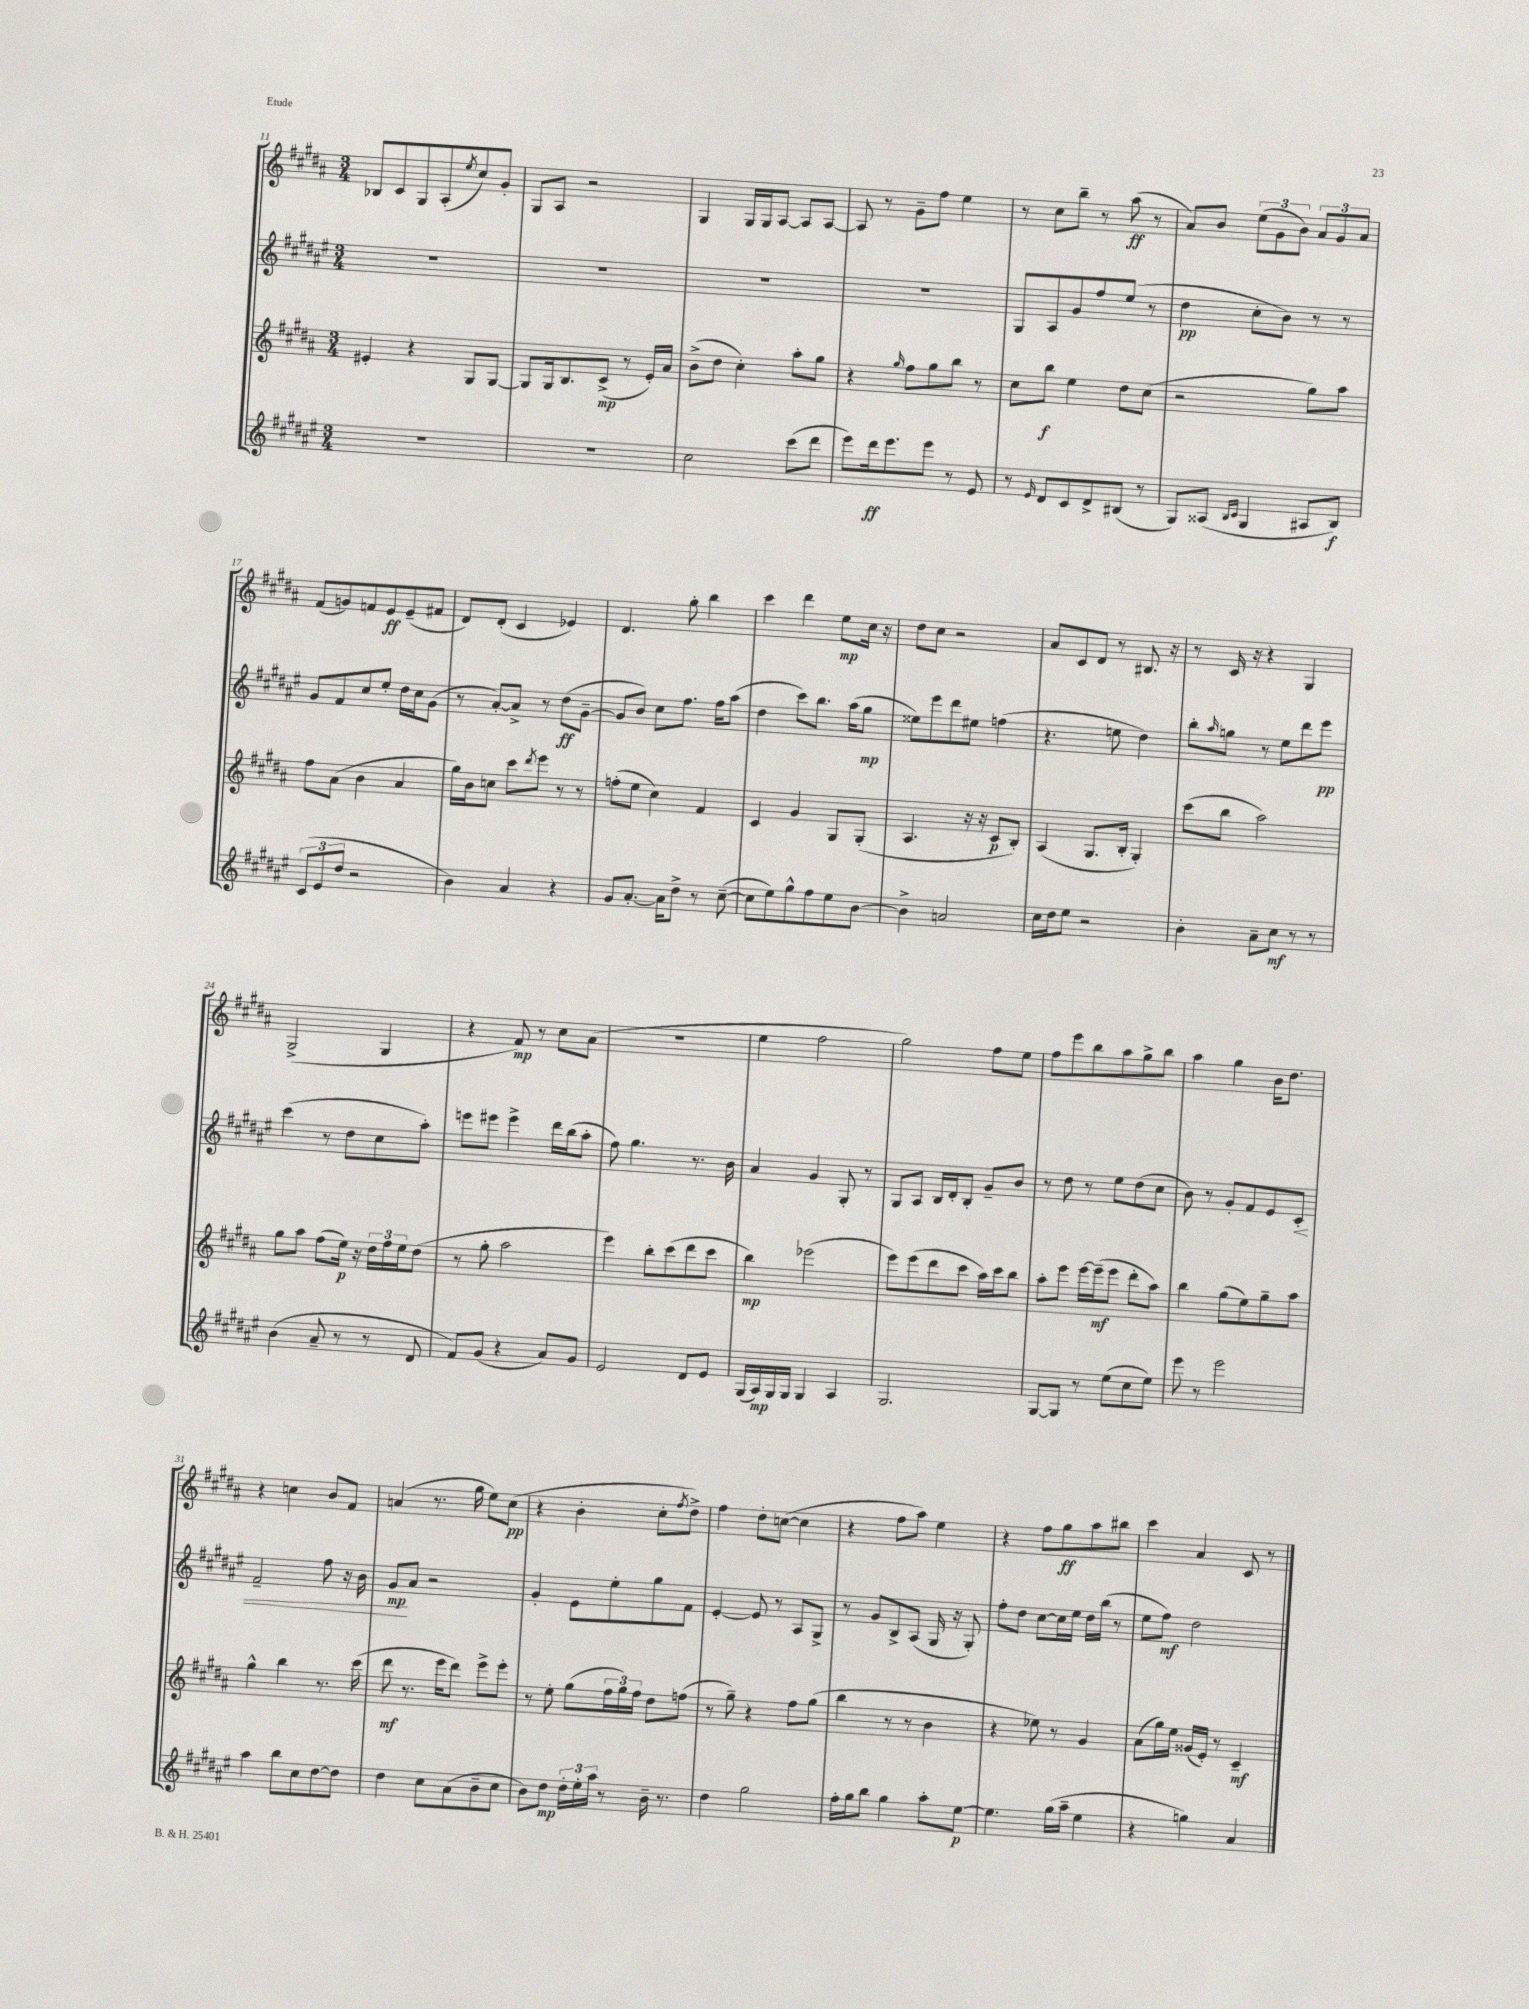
<<
\new StaffGroup <<
\new Staff = "s0" {
    \clef treble \key b \major \numericTimeSignature \time 3/4
    bes8 cis'8 gis8 ais8-.( \acciaccatura { e''8 } cis''8) gis'8-. |
    gis8 ais8 r2 |
    gis4 gis16 gis16 ais8~ ais8 ais8~ |
    ais8 r8 gis'8-- fis''8 e''4 |
    r8 cis''8 b''8-- r8 ais''8\ff( r8 |
    ais'8) b'8 \tuplet 3/2 { e''8( gis'8 b'8) } \tuplet 3/2 { ais'8 gis'8 ais'8 } |
    fis'8( g'8) f'8 e'8\ff e'8--( fis'8 |
    dis'8) dis'8-.( cis'4 ees'4) |
    dis'4. gis''8-. b''4 |
    cis'''4 dis'''4 e''8\mp cis''16 r16 |
    dis''8 cis''8 r2 |
    ais'8 cis'8 dis'8 r8 bis8. r16 |
    r8 cis'16 r16 r4 gis4 |
    gis2->( gis4 |
    r4 fis'8\mp) r8 cis''8 ais'8( |
    R2. |
    e''4 fis''2 |
    gis''2) fis''8 e''8 |
    fis''8 e'''8 b''8 ais''8 gis''8-> b''8 |
    ais''4 gis''4 b'16 dis''8. |
    r4 c''4 b'8 fis'8 |
    a'4( r8. gis''16 e''8) cis''8\pp( |
    r4 b'4-. cis''8-. \acciaccatura { fis''8 } dis''8->) |
    fis''4 dis''8-. c''8~( c''4 |
    r4 fis''8 ais''8) e''4 |
    r4 fis''8 gis''8\ff ais''8 bis''8 |
    cis'''4 ais'4 cis'8 r8 \bar "|." |
}
\new Staff = "s1" {
    \clef treble \key fis \major \numericTimeSignature \time 3/4
    R2. |
    R2. |
    R2. |
    R2. |
    gis8 ais8 gis'8 fis''8 eis''8( r8 |
    dis''4\pp cis''8-. b'8) r8 r8 |
    gis'8 fis'8 cis''8 eis''8-. dis''16 cis''16 gis'8( |
    r8 ais'8~-.) ais'8-> r8 dis''8\ff( gis'8~-- |
    gis'8 b'8) cis''8 fis''8. fis''16 ais''8( |
    dis''4 cis'''8) b''8. ais''16( gis''8\mp |
    eisis''8) eis'''8 dis'''8 eis''8 f''4( |
    r4. e''8 dis''4) |
    b''8-. \grace { ais''16 } g''8 r8 eis''8 dis'''8 eis'''8\pp |
    cis'''4( r8 dis''8 cis''8 ais''8-.) |
    e'''8 eis'''8 eis'''4-> dis'''16 b''16( ais''8-. |
    fis''8) gis''4. r8. b'16 |
    ais'4 gis'4 gis8-. r8 |
    gis8 ais8 b16 dis'16-. b8-. gis'8-- b'8 |
    r8 dis''8 r8 eis''8 dis''8( cis''8 |
    b'8) r8 gis'8-. fis'8 eis'8 cis'8-.\< |
    fis'2-- fis''8 r16 b'16 |
    gis'8\mp\! ais'8 r2 |
    gis'4-. eis'8 eis''8-. gis''8 fis'8 |
    eis'4~-. eis'8 r8 ais8 gis8-> |
    r8 gis'8 b8-> ais8( gis16 r16 gis8-.) |
    fis''8-. dis''8 cis''8~ cis''16 eis''16 dis''16 b''16( r8 |
    eis''8 fis''8\mf) dis''2 \bar "|." |
}
\new Staff = "s2" {
    \clef treble \key b \major \numericTimeSignature \time 3/4
    eis'4-. r4 gis8 gis8~ |
    gis8 gis16 b8. cis'8->\mp( r8 e'16-.) ais'16 |
    b'8->( dis''8 cis''4-.) ais''8-. gis''8 |
    r4 \grace { gis''16 } fis''8 gis''8 b''8 r8 |
    cis''8 b''8\f e''4 dis''8 cis''8( |
    r2 gis''8) ais''8 |
    fis''8 ais'8( b'4 ais'4 |
    gis''16) b'16 c''8 cis'''8 \acciaccatura { dis'''8 } e'''8 r8 r8 |
    f''8-.( e''8 cis''4) fis'4 |
    cis'4 gis'4 gis8 gis8-.( |
    ais4. r16 r16 cis'8\p b8-.) |
    ais4( gis8. b16-. gis4-.) |
    cis'''8( b''8 ais''2) |
    gis''8 ais''8 fis''8( e''16\p) r16 \tuplet 3/2 { dis''16 fis''16 e''16 } dis''8( |
    r8 gis''8-. ais''2 |
    e'''4) b''8-. cis'''8( dis'''8 cis'''8 |
    b''4\mp) ees'''2( |
    e'''8) e'''8( dis'''8 cis'''8 ais''16) cis'''16 b''8 |
    ais''8-. e'''8 e'''16~ e'''16--\mf( e'''8 dis'''8-. ais''8) |
    b''4 gis''8( e''8) gis''8-- ais''8 |
    gis''4-^ b''4 r8. cis'''16( |
    dis'''8\mf r8. e'''16 dis'''8) e'''8-> e'''8-. |
    r8 e''8-. gis''8( \tuplet 3/2 { fis''16 gis''16) fis''16 } dis''8 f''8( |
    r8 gis''8--) r4 fis''8 gis''8( |
    b''4 r8 r8 b'4 |
    r4 ees''8) r8 gis'4 |
    ais'8( gis''16) e''16 gisis'16( e'16-.) r8 cis'4--\mf \bar "|." |
}
\new Staff = "s3" {
    \clef treble \key fis \major \numericTimeSignature \time 3/4
    R2. |
    R2. |
    cis''2 cis'''8( dis'''8 |
    eis'''8) dis'''16\ff eis'''8. eis'''8 r8 eis'8 |
    r8 \grace { eis'16 } dis'8 cis'8 dis'8-> bis8( r8 |
    gis8) aisis8( \grace { b16 cis'16 } gis4 ais8 b8\f) |
    \tuplet 3/2 { cis'8( eis'8 dis''8 } r2 |
    b'4) ais'4 r4 |
    gis'8 ais'8.~-. ais'16 dis''8-> r8 cis''8~--( |
    cis''8 eis''8) gis''8-^ fis''8 eis''8 b'8~ |
    b'4-> a'2 |
    cis''16 dis''16 eis''8 r2 |
    b'4-. ais'8-- cis''8\mf r8 r8 |
    b'4( ais'8-- r8 r8 dis'8 |
    fis'8) gis'8( r4 ais'8) gis'8 |
    eis'2 dis'8 eis'8 |
    gis16( ais16\mp) gis16 gis16 gis4 ais4 |
    gis2. |
    gis8~ gis8 r8 eis''8( cis''8 eis''8) |
    eis'''8 r8 eis'''2 |
    ais''4 b''8 cis''8 dis''8~ dis''8 |
    dis''4 cis''8 ais'8( b'8-- cis''8 |
    b'8) dis''8\mp \tuplet 3/2 { dis''16-. eis''16-. ais''16 } r8 b'16-- r8. |
    dis''4 gis''2 |
    fis''16-. gis''16 b''8 gis''4 ais''8-. eis''8~\p |
    eis''4. gis''16( ais''16-- eis''4 |
    r4 g''4) ais'4 \bar "|." |
}
>>
>>
\layout { \context { \Score currentBarNumber = #11 } }
